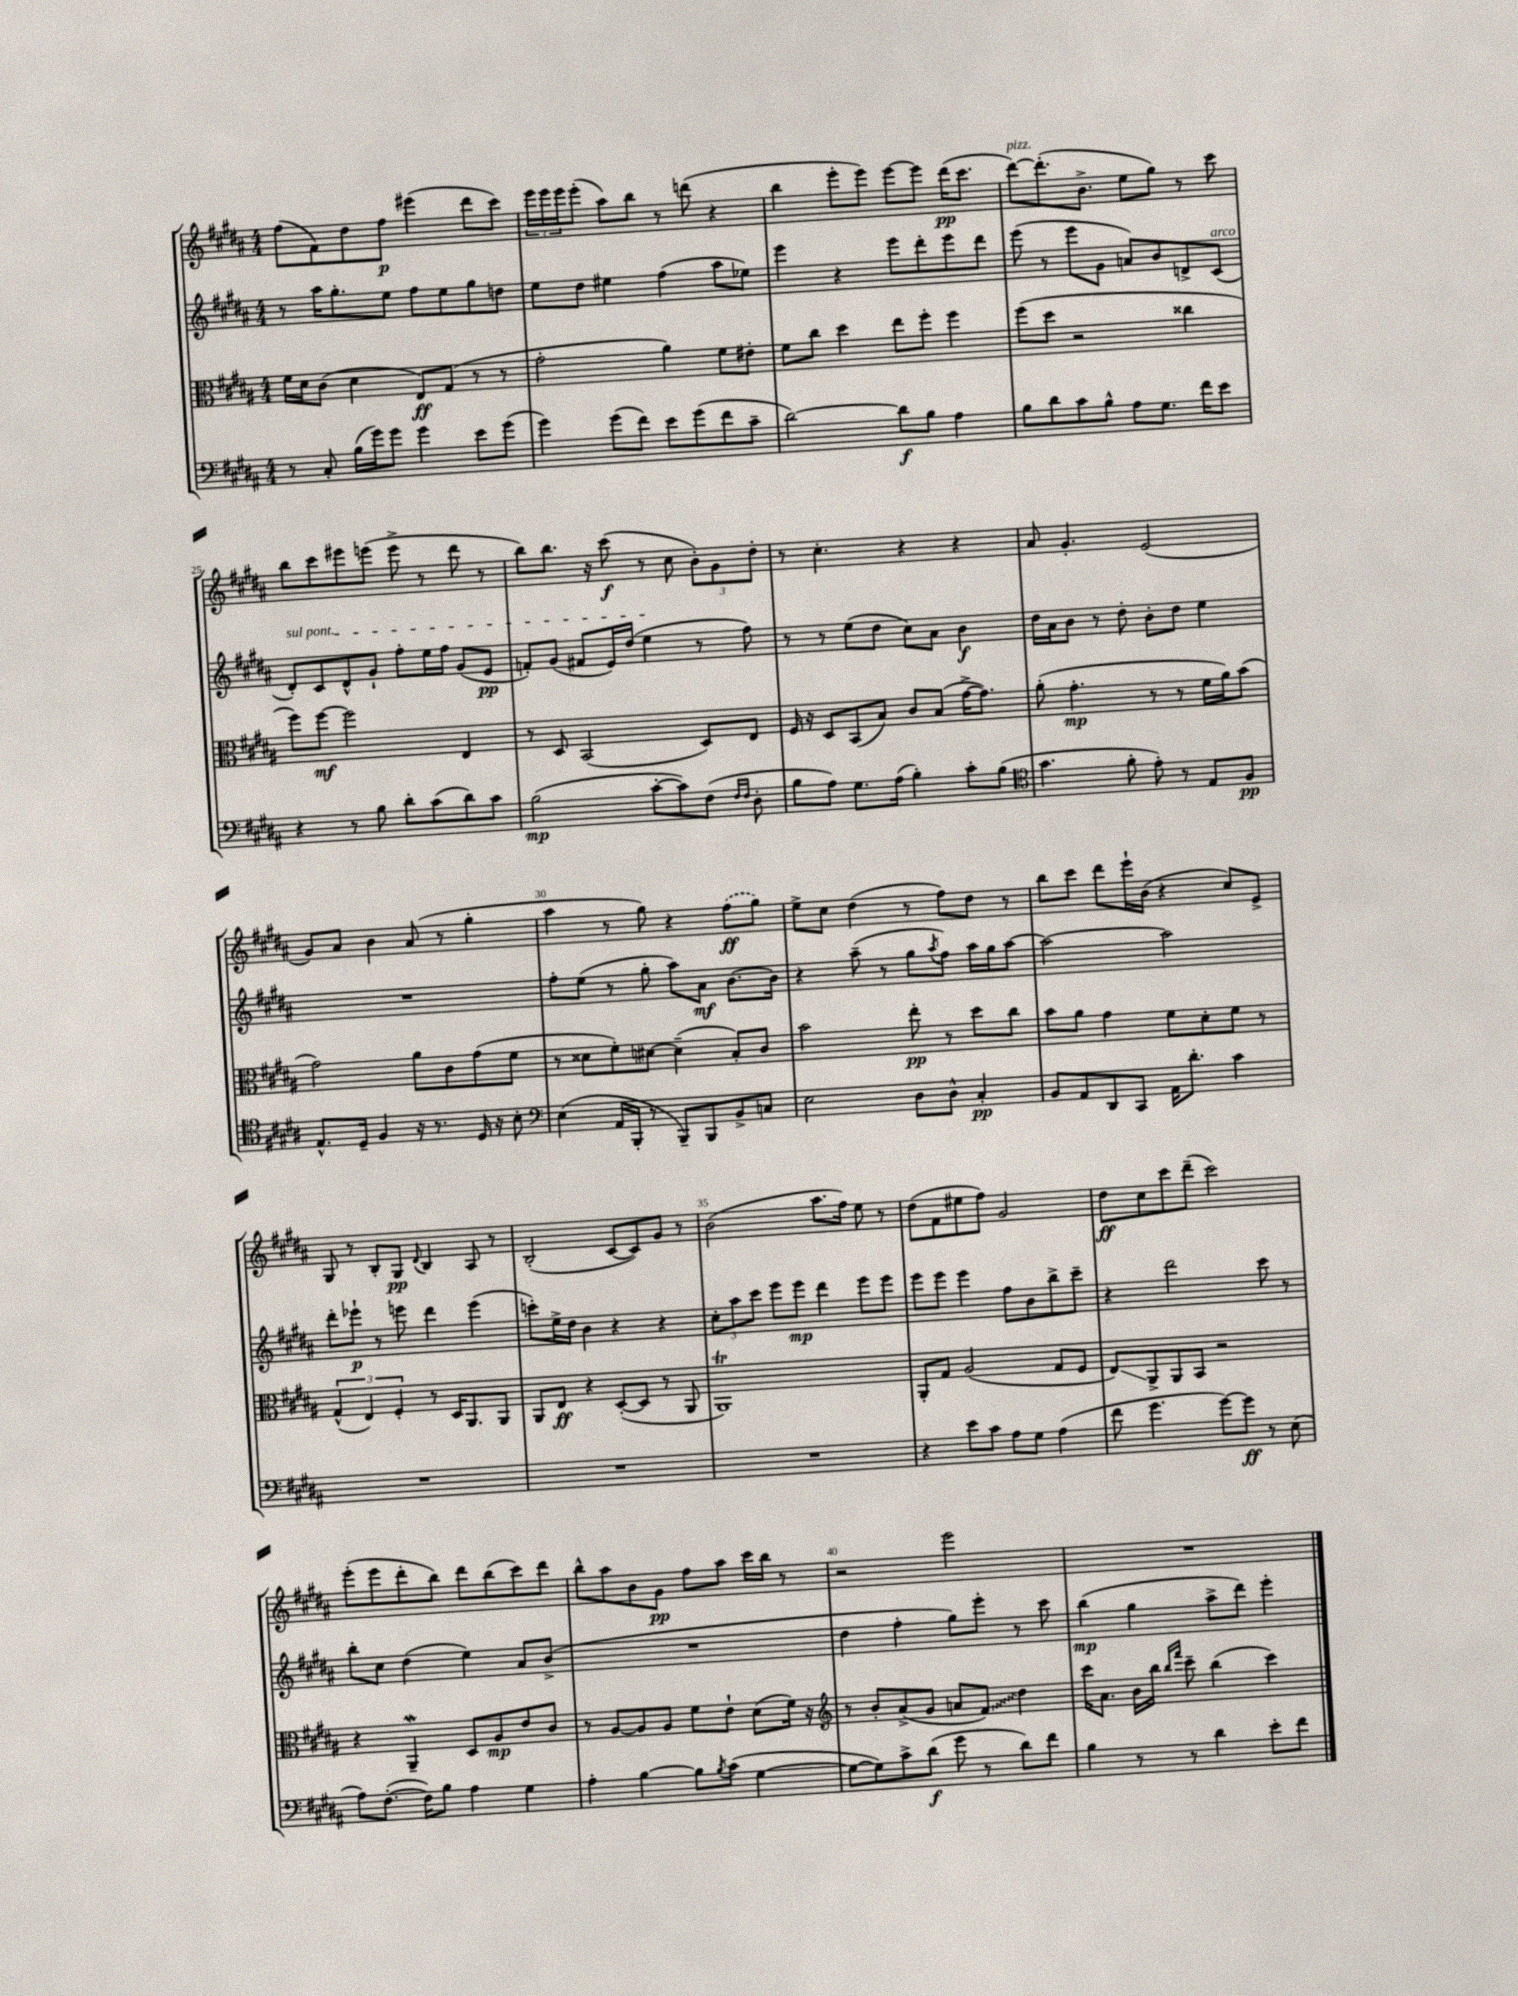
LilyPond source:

<<
\new StaffGroup <<
\new Staff = "s0" {
    \clef treble \key b \major \numericTimeSignature \time 4/4
    fis''8( fis'8) dis''8 fis''8\p eis'''4( dis'''8 cis'''8) |
    \tuplet 3/2 { e'''16 e'''16 e'''16 } e'''8-.( ais''8) b''8 r8 d'''8( r4 |
    b''4 e'''8-. e'''8) e'''8~ e'''8 dis'''16\pp( cis'''8. |
    dis'''8~^\markup { \italic "pizz." }) dis'''8.-.( b'8.-> e''8 gis''8) r8 cis'''8 |
    b''8 cis'''8 eis'''8 e'''8( e'''8-> r8 dis'''8 r8 |
    b''8) b''8. r16 cis'''8\f( r8 cis''8 \tuplet 3/2 { b'8-.) gis'8 dis''8-. } |
    r8 cis''4.-. r4 r4 |
    ais'8 gis'4.-. e'2( |
    gis'8) ais'8 b'4 ais'8( r8 gis''4-. |
    ais''4 r8 gis''8) r4 \once \slurDashed fis''8\ff( gis''8) |
    e''8-> cis''8 dis''4( r8 fis''8) dis''8 r8 |
    b''8 cis'''8 dis'''8 e'''16-! b'16( r4 cis''8) e'8-> |
    gis8 r8 b8-. gis8\pp \appoggiatura { dis'8 } b4 ais8 r8 |
    b2-.( cis'8~ cis'8) gis'8 r8 |
    b'2( ais''8. fis''16) e''8 r8 |
    dis''8( fis'8 eis''8 fis''8) gis'2 |
    dis''8\ff cis''8 cis'''8 dis'''8--( cis'''2) |
    e'''8-.( e'''8 dis'''8-. b''8) dis'''8 b''8( cis'''8) dis'''8 |
    b''8-^ ais''8 b'8 gis'8\pp fis''8 ais''8 cis'''16 b''16 r8 |
    r2 e'''2 |
    R1 \bar "|." |
}
\new Staff = "s1" {
    \clef treble \key b \major \numericTimeSignature \time 4/4
    r8 ais''16 gis''8.-. e''8 fis''8 e''8 gis''8 d''8 |
    e''8 dis''8 eis''4 fis''4( ais''8 ees''8) |
    e'''4 r4 e'''8 dis'''8-. e'''8 dis'''8 |
    e'''8( r8 e'''8 gis'8 a'8) b'8 d'8-> cis'8^\markup { \italic "arco" }( |
    \once \override TextSpanner.bound-details.left.text = \markup { \italic "sul pont." } dis'8-.\startTextSpan) cis'8 dis'8-^ gis'8-! fis''8-. e''16 fis''16 gis'8( e'8\pp |
    f'8-.) gis'8( fis'8 e'16) dis''16( e''4\stopTextSpan r8 fis''8) |
    r8 r8 e''8( dis''8 cis''8) ais'8 b'4\f |
    dis''16 ais'16 b'8 r8 dis''8-. b'8-. dis''8 e''4 |
    R1 |
    fis''8-. e''8( r8 gis''8-. ais''8) ais'8\mf b'8.~ b'16 |
    r4 ais''8--( r8 gis''8 \acciaccatura { ais''8 } fis''8) ais''16 gis''16 ais''8~ |
    ais''2~ ais''2 |
    dis'''8-. ees'''8-!\p r8 e'''8 dis'''4 e'''4( |
    c'''8-.) e''16-> dis''16 b'4 r4 r4 |
    \tuplet 3/2 { cis''8-. ais''8 cis'''8 } e'''8 e'''8\mp dis'''4 e'''8 e'''8 |
    e'''8 e'''8 e'''4 fis''8 b'8 b''8-> cis'''8-- |
    r4 dis'''2 cis'''8 r8 |
    b''8-. cis''8 dis''4( e''4) ais'8 b'8->( |
    R1 |
    dis''4 fis''4-. gis''8) e'''8-. r8 cis'''8 |
    b''4\mp( gis''4 ais''8-> dis'''8) e'''4-. \bar "|." |
}
\new Staff = "s2" {
    \clef alto \key b \major \numericTimeSignature \time 4/4
    fis'16 dis'16 cis'8( dis'4 e8\ff) gis8( r8 r8 |
    gis'2-. ais'4) fis'8 eis'8-. |
    fis'8 cis''8 dis''4 e''8 fis''8-. fis''4 |
    fis''8( dis''8 r2 cisis''4 |
    fis''8) fis''8~\mf fis''2 e4 |
    r8 dis8 b,2( dis8) e8 |
    fis16 r16 dis8 b,8( b8) cis'8 b8( gis'16~-> gis'8.) |
    ais'8-.( gis'4.-.\mp r8 r8 fis'16 ais'16) b'8( |
    gis'2) ais'8 cis'8 gis'8( fis'8 |
    r8 disis'8 fis'8-.) dis'8~ dis'4--( b8-.) cis'8 |
    b'2 e''8-.\pp r8 dis''8 cis''8 |
    b'8 ais'8 gis'4 fis'8 dis'8-. fis'8 r8 |
    \tuplet 3/2 { gis4-^( e4) fis4-. } r8 dis16 ais,8. ais,8 |
    ais,8 e8\ff r4 dis8~-.( dis8 r8 ais,8 |
    ais,1\trill) |
    ais,8-. gis8 ais2( gis8 fis8 |
    e8\glissando) ais,8-> ais,8 b,8 r2 |
    r4 ais,4--\mordent dis8 ais8\mp e'8 cis'8 |
    r8 ais8~ ais8 ais8 fis'8 e'8-! dis'8( fis'16) r16 |
    \clef treble r8 b'8-. ais'8->( gis'8 a'8 \once \override Glissando.style = #'zigzag fis'8\glissando) dis''4 |
    cis'''16 ais'8. b'16 b''16 \grace { b''16 fis'''16 } cis'''8-- b''4( cis'''4) \bar "|." |
}
\new Staff = "s3" {
    \clef bass \key b \major \numericTimeSignature \time 4/4
    r8 cis8-. b16( gis'16) gis'8 gis'4 e'8 gis'8( |
    gis'4) gis'8( fis'8) e'8 gis'8( fis'8 cis'8-- |
    dis'2~) dis'8\f b8 ais4 |
    b8 dis'8 cis'8 b8-^ ais8 gis8. fis'16 e'8 |
    r4 r8 b8 dis'8-. cis'8( dis'8) cis'8 |
    b2\mp( cis'8~-. cis'8) fis8( \grace { fis16 fis16 } dis8-. |
    b8 ais8) gis8. ais16( b4-.) cis'8-. b8( |
    \clef tenor gis'4. fis'8-. e'8-.) r8 e8 fis8\pp |
    e8.-^ dis16-- fis4 r16 r8. dis16 r16 b8-. |
    \clef bass e4( ais,16 b,,16-. r8 b,,8--) b,,8 b,8-> c8 |
    e2 dis8 dis8-^ cis4-.\pp |
    b,8 ais,8 dis,8 cis,8 ais,16 dis'8.-. cis'4 |
    R1 |
    R1 |
    R1 |
    r4 e'8 cis'8 ais8 gis8 ais4( |
    fis'8 gis'4. gis'8~) gis'8\ff r8 e8( |
    ais8) fis8.~-.( fis16) b8 ais4 gis4 |
    ais4-. b4~ b8 \acciaccatura { b8 } cis'8( gis4~ |
    gis8~ gis8) cis'8-> dis'8\f( gis'8 r8 dis'8) fis'8 |
    b4 r8 r8 dis'4 e'8-. fis'8 \bar "|." |
}
>>
>>
\layout { \context { \Score currentBarNumber = #21 \override BarNumber.break-visibility = ##(#f #t #t) barNumberVisibility = #(every-nth-bar-number-visible 5) } }
